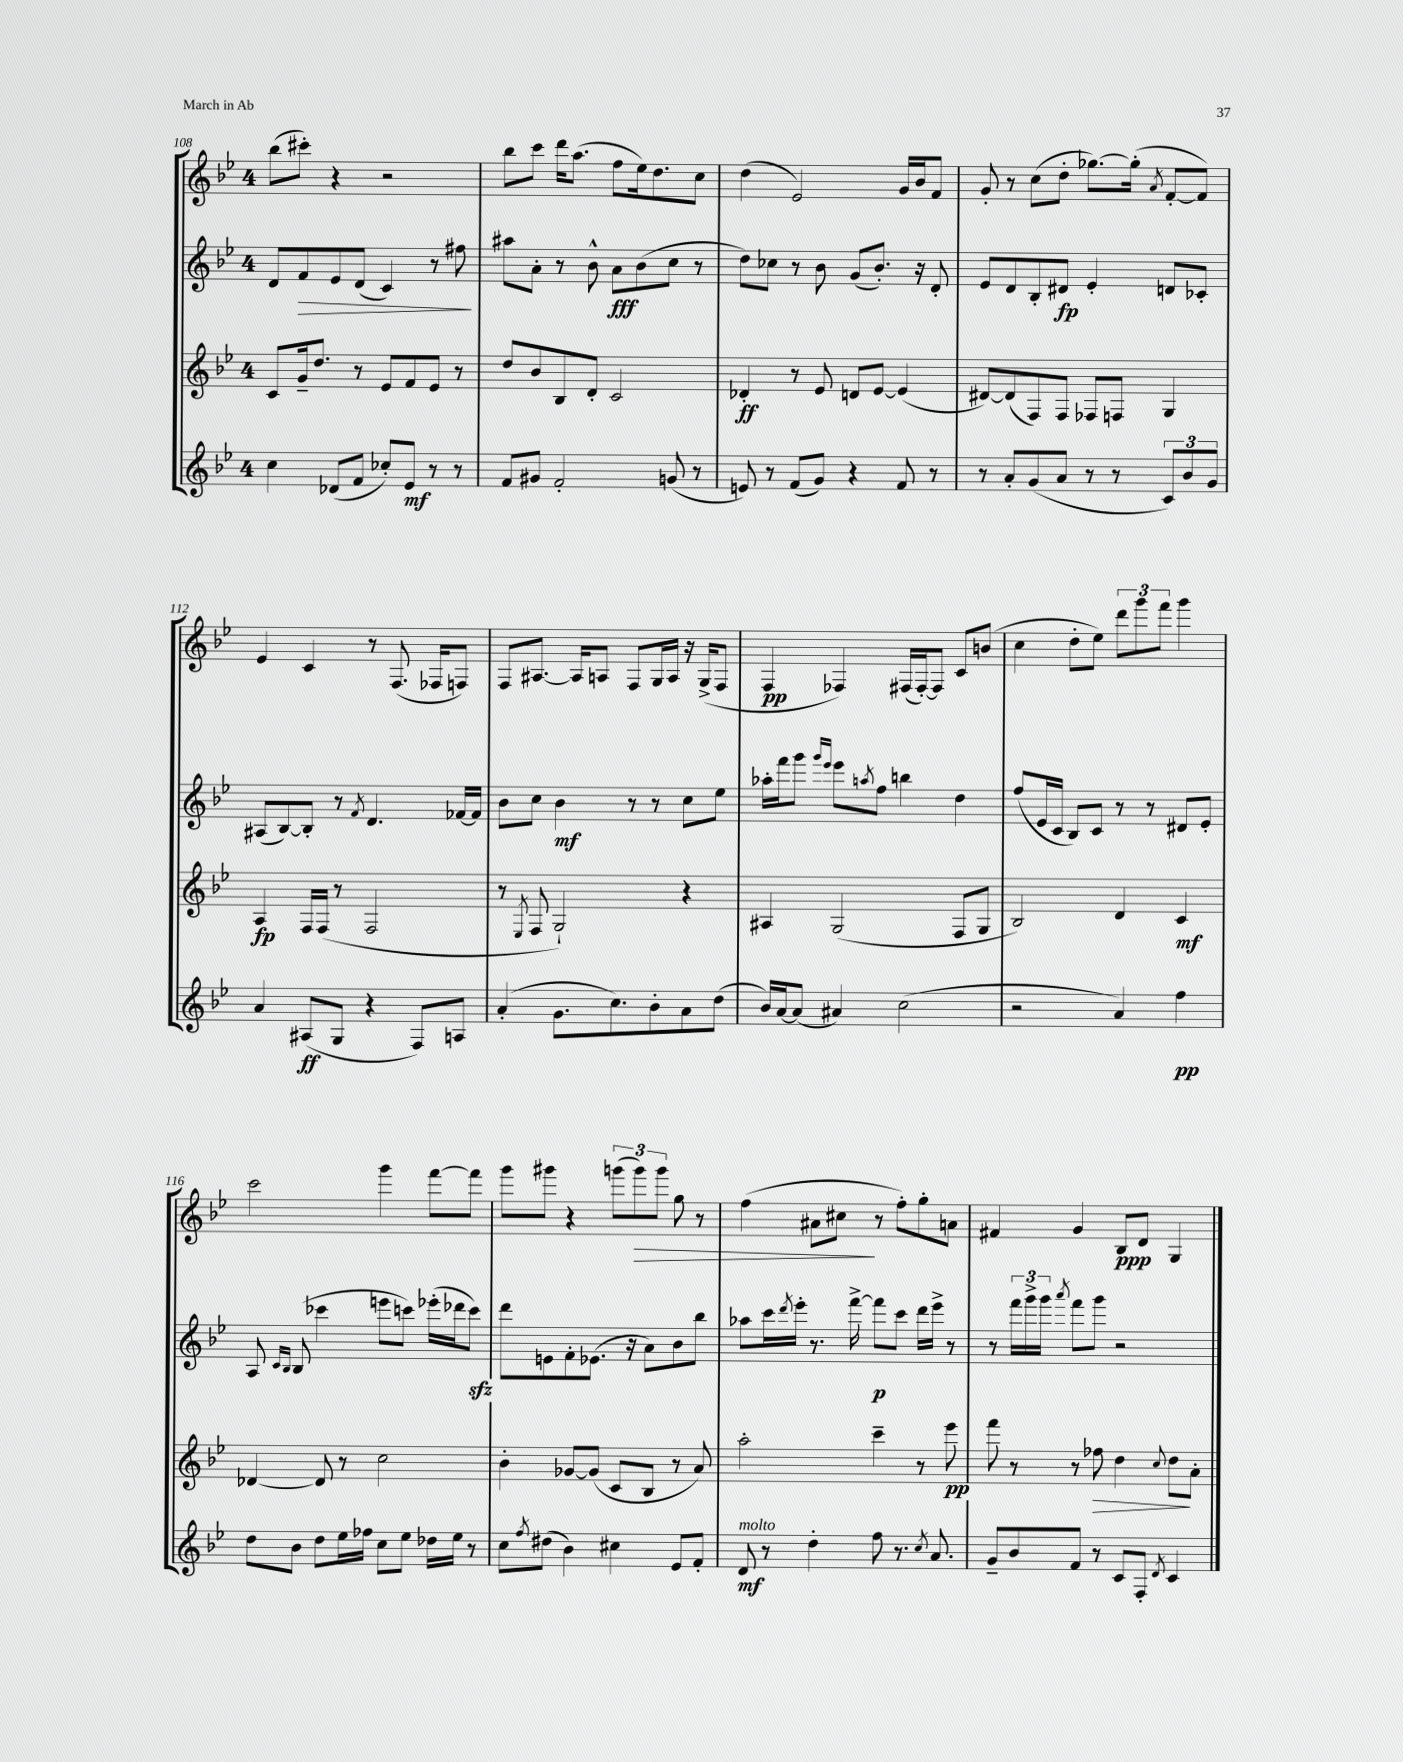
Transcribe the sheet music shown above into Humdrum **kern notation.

**kern	**kern	**kern	**kern
*staff4	*staff3	*staff2	*staff1
*clefG2	*clefG2	*clefG2	*clefG2
*k[b-e-]	*k[b-e-]	*k[b-e-]	*k[b-e-]
*M4/4	*M4/4	*M4/4	*M4/4
4cc	8c	8d	(8bb-
.	16g~	8f	8ccc#')
.	8.dd	.	.
(8d-	.	8e-	4r
8f	8r	(8d	.
8cc-')	8e-	4c)	2r
8e-	8f	.	.
8r	8e-	8r	.
8r	8r	8ff#	.
=	=	=	=
8f	8dd	8aa#	8bb-
8g#	8b-	8a'	8ccc
2f'	8B-	8r	16ddd
.	.	.	(8.aa
.	8d'	8b-^^	.
.	2c	8a	8ff
.	.	(8b-	16ee-)
.	.	.	8.dd
(8g	.	8cc	.
8r	.	8r	8cc
=	=	=	=
8e)	4d-'	8dd)	(4dd
8r	.	8cc-	.
(8f	8r	8r	2e-)
8g)	8e-	8b-	.
4r	8d	(8g	.
.	[8e-	8.b-')	.
8f	(4e-]	.	16g
.	.	16r	16b-
8r	.	8d'	8f
=	=	=	=
8r	[8d#)	8e-	8g'
8a'	(8d#]	8d	8r
(8g	8F)	8B-'	(8cc
8a	8F	8d#	8dd'
8r	8F-	4e-'	[8.gg-)
8r	8F	.	.
.	.	.	(16gg-']
.	.	.	8qa
12c)	4G	8d	[8f'
12b-	.	.	.
.	.	8c-'	8f])
12g	.	.	.
=	=	=	=
4a	4A	(8A#	4e-
.	.	[8B-)	.
(8A#	16F	8B-']	4c
.	(16F	.	.
8G	8r	8r	.
.	.	8qf	.
4r	2F	4.d	8r
.	.	.	(8.F
8F)	.	.	.
.	.	.	16F-
8A	.	[16f-	8F)
.	.	16f-]	.
=	=	=	=
(4a'	8r	8b-	8F
.	8qE-	.	.
.	8F	8cc	[8.A#
8.g	2G`)	4b-	.
.	.	.	16A#]
.	.	.	8A
8.cc)	.	.	.
.	.	8r	8F
8b-'	.	8r	16G
.	.	.	16A
8a	4r	8cc	16r
.	.	.	(16G^
(8dd	.	8ee-	8F
=	=	=	=
16b-)	4A#	16aa-'	4F
[16a	.	16fff	.
(8a]	.	8ggg	.
.	.	16qqggg	.
.	.	16qqeee-	.
4a#)	(2G	8eee-	4F-)
.	.	8qaa	.
.	.	8ff	.
(2cc	.	4bb	(16F#
.	.	.	[16F#')
.	.	.	8F#]
.	8F	4dd	8c
.	8G	.	(8b
=	=	=	=
2r	2B-)	(8ff	4cc
.	.	16e-	.
.	.	16c	.
.	.	8B-)	8dd'
.	.	8c	8ee-)
4a)	4d	8r	12ddd
.	.	.	12ggg
.	.	8r	.
.	.	.	12fff
4ff	4c	8d#	4ggg
.	.	8e-'	.
=	=	=	=
8dd	[4d-	8A	2ccc
.	.	16qqc	.
.	.	16qqB-	.
8b-	.	(8B-	.
8dd	8d-]	4ccc-	.
16ee-	8r	.	.
16ff-	.	.	.
8cc	2cc	8eee	4ggg
8ee-	.	8ccc)	.
16dd-	.	(16eee-'	[8fff
16ee-	.	16ddd-	.
8r	.	8ccc)	8fff]
=	=	=	=
8cc	4b-'	8ddd	8ggg
8qff	.	.	.
(8dd#	.	8e	8ggg#
4b-)	[8g-	8f'	4r
.	(8g-]	(8.e-	.
4cc#	8c	.	(12ggg
.	.	16r	.
.	.	.	12ggg)
.	8B-	8a)	.
.	.	.	12ggg
8e-	8r	8b-	8gg
8f'	8a)	8bb-	8r
=	=	=	=
8d	2aa'	8aa-	(4ff
8r	.	16ccc	.
.	.	8qddd	.
.	.	16eee-'	.
4dd'	.	8.r	8a#
.	.	.	8cc#
.	.	[16fff^	.
8ff	4ccc~	8fff]	8r
8.r	.	8ccc	8ff')
.	8r	16ddd	8gg'
8qcc	.	.	.
8.a	.	16eee-^	.
.	8eee-	8r	8a
=	=	=	=
8g~	8fff	8r	4f#
8b-	8r	24fff	.
.	.	24ggg^	.
.	.	24ggg	.
.	.	8qaaa	.
8f	8r	8fff	4g
8r	8ff-	8ggg	.
8c	4dd	2r	8B-
8F'	.	.	8d
8qd	8qqcc	.	.
4c	8dd	.	4G
.	8a'	.	.
==	==	==	==
*-	*-	*-	*-
